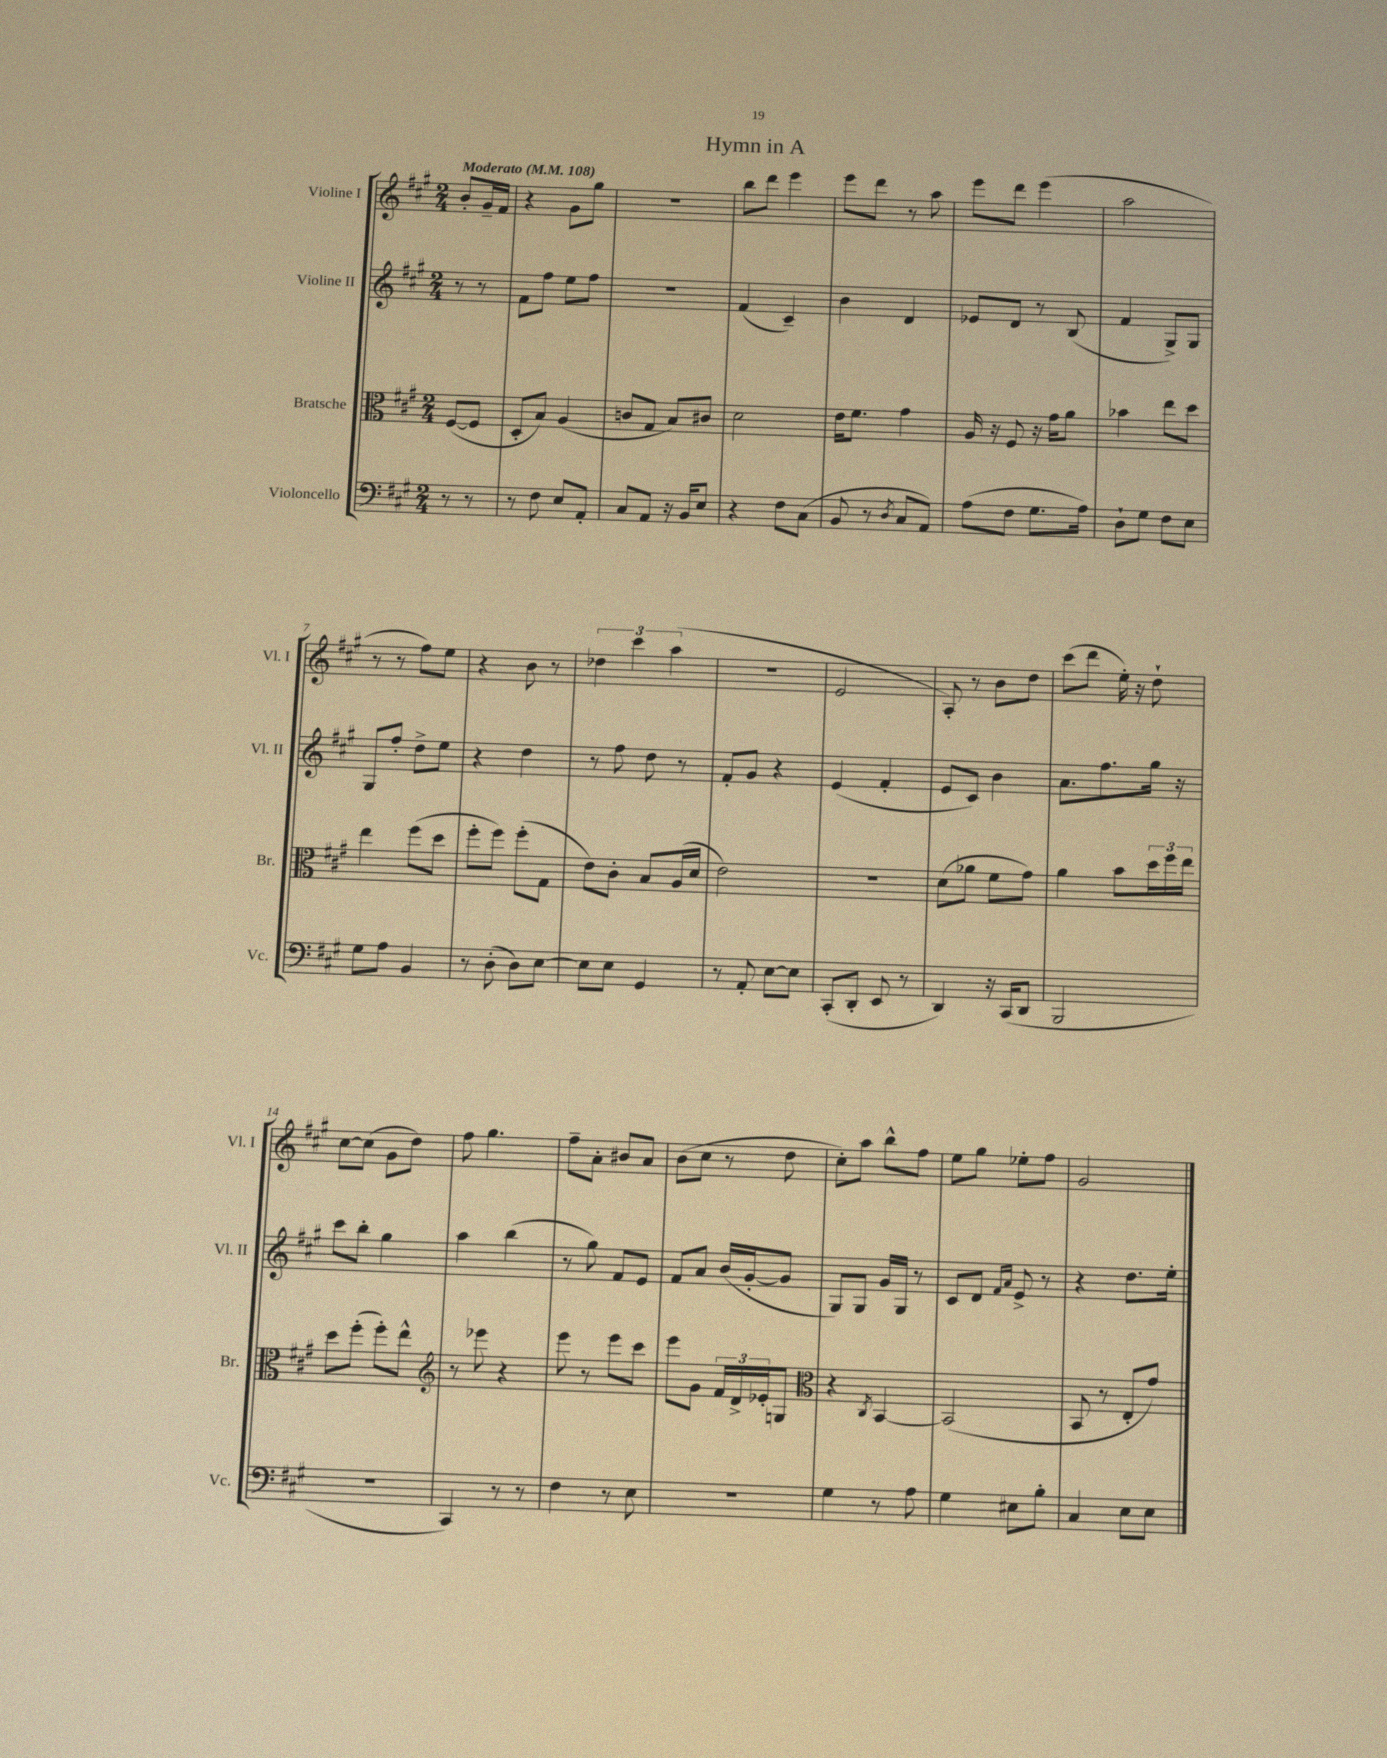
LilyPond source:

\header { title = "Hymn in A" }
<<
\new StaffGroup <<
\new Staff = "s0" \with { instrumentName = "Violine I" shortInstrumentName = "Vl. I" } {
    \clef treble \key a \major \numericTimeSignature \time 2/4 \partial 4 \tempo "Moderato" 4 = 108
    b'8-. gis'16-- fis'16 |
    r4 gis'8 gis''8 |
    R2 |
    b''8 d'''8 e'''4 |
    e'''8 d'''8 r8 a''8 |
    e'''8 d'''8 e'''4( |
    a''2 |
    r8 r8 fis''8) e''8 |
    r4 b'8 r8 |
    \tuplet 3/2 { des''4 cis'''4 a''4( } |
    R2 |
    e'2 |
    a8-.) r8 b'8 d''8 |
    cis'''8( d'''8 e''16-.) r16 d''8-! |
    cis''8~ cis''8( gis'8 d''8) |
    fis''8 gis''4. |
    fis''8-- a'8-. bis'8 a'8 |
    b'8( cis''8 r8 d''8 |
    cis''8-.) a''8 b''8-^ fis''8 |
    e''8 gis''8 ees''8-. fis''8 |
    gis'2 \bar "|." |
}
\new Staff = "s1" \with { instrumentName = "Violine II" shortInstrumentName = "Vl. II" } {
    \clef treble \key a \major \numericTimeSignature \time 2/4 \partial 4
    r8 r8 |
    fis'8 fis''8 e''8 fis''8 |
    R2 |
    fis'4( cis'4--) |
    b'4 d'4 |
    ees'8 d'8 r8 b8( |
    fis'4 gis8->) gis8 |
    gis8 fis''8-. d''8-> e''8 |
    r4 d''4 |
    r8 fis''8 d''8 r8 |
    fis'8-. gis'8 r4 |
    e'4( fis'4-. |
    e'8 cis'8) b'4 |
    a'8. fis''8. gis''16 r16 |
    cis'''8 b''8-. gis''4 |
    a''4 b''4( |
    r8 gis''8) fis'8 e'8 |
    fis'8 a'8 b'16( gis'16~-. gis'8 |
    gis8) gis8 gis'16 gis16 r8 |
    cis'8 d'8 \grace { fis'16 a'16 } e'8-> r8 |
    r4 d''8. e''16-. \bar "|." |
}
\new Staff = "s2" \with { instrumentName = "Bratsche" shortInstrumentName = "Br." } {
    \clef alto \key a \major \numericTimeSignature \time 2/4 \partial 4
    fis8~( fis8 |
    d8-. b8) a4( |
    c'8 gis8 b8) cis'8 |
    d'2 |
    e'16 fis'8. gis'4 |
    a16 r16 fis8 r16 gis'16 a'8 |
    bes'4 e''8 d''8 |
    e''4 fis''8( d''8 |
    fis''8-. fis''8) fis''8-.( gis8 |
    e'8) cis'8-. b8 a16( d'16 |
    e'2) |
    r2 |
    d'8( aes'8 fis'8 gis'8) |
    a'4 b'8 \tuplet 3/2 { d''16 fis''16 e''16 } |
    d''8 fis''8-.( fis''8-.) e''8-^ |
    \clef treble r8 ees'''8 r4 |
    e'''8 r8 e'''8 cis'''8 |
    e'''8 gis'8 \tuplet 3/2 { fis'16 d'16-> ees'16-. } g8 |
    \clef alto r4 \acciaccatura { cis8 } b,4~ |
    b,2( |
    b,8 r8 e8-. gis'8) \bar "|." |
}
\new Staff = "s3" \with { instrumentName = "Violoncello" shortInstrumentName = "Vc." } {
    \clef bass \key a \major \numericTimeSignature \time 2/4 \partial 4
    r8 r8 |
    r8 fis8 e8 a,8-. |
    cis8 a,8 r16 b,16 e8 |
    r4 fis8 cis8( |
    b,8 r8 \acciaccatura { d8 } cis8 a,8) |
    a8( fis8 gis8. a16) |
    d8-! gis8 fis8 e8 |
    gis8 a8 b,4 |
    r8 d8-.( d8) e8~ |
    e8 e8 gis,4 |
    r8 a,8-. e8~ e8 |
    cis,8-.( d,8-. e,8 r8 |
    d,4) r16 cis,16( d,8 |
    b,,2 |
    R2 |
    cis,4) r8 r8 |
    fis4 r8 e8 |
    R2 |
    gis4 r8 a8 |
    gis4 eis8 b8-. |
    cis4 e8 e8 \bar "|." |
}
>>
>>
